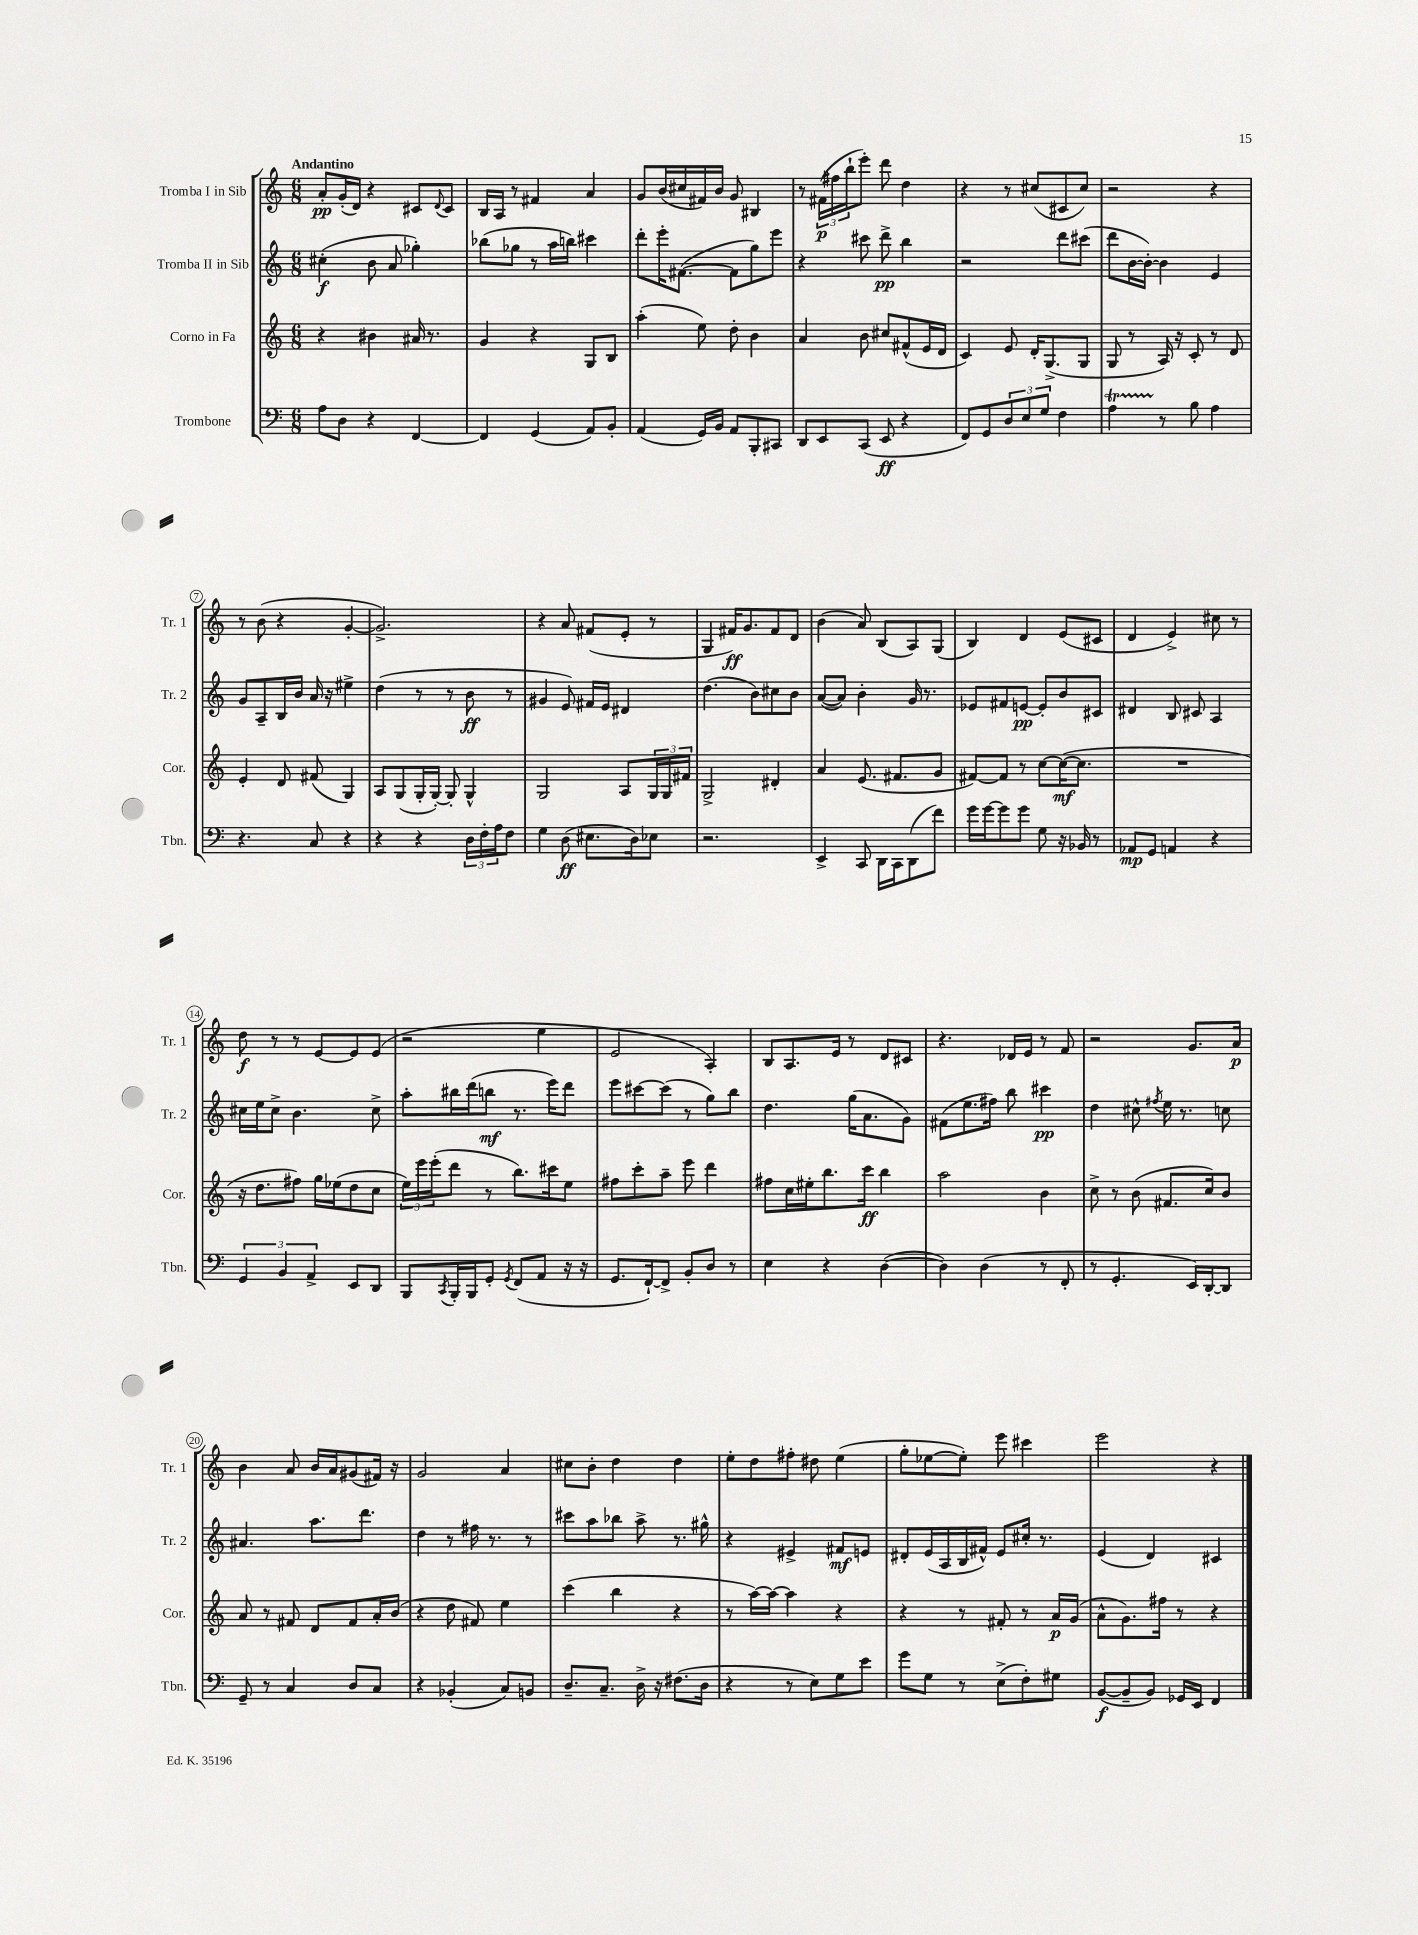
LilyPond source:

<<
\new StaffGroup <<
\new Staff = "s0" \with { instrumentName = "Tromba I in Sib" shortInstrumentName = "Tr. 1" } {
    \clef treble \key c \major \numericTimeSignature \time 6/8 \tempo "Andantino"
    a'8-.\pp g'16-.( d'16) r4 cis'8 \appoggiatura { d'8 } cis'8 |
    b16 a16 r8 fis'4 a'4 |
    g'8 b'16( cis''16 fis'16) b'16 g'8 bis4 |
    r8 \tuplet 3/2 { fis'16\p( fis''16 b''16-! } e'''8-.) d'''8 d''4 |
    r4 r8 cis''8( cis'8 cis''8) |
    r2 r4 |
    r8 b'8( r4 g'4~-. |
    g'2.->) |
    r4 a'8 fis'8( e'8-. r8 |
    g4 fis'16\ff) g'8. fis'8 d'8 |
    b'4( a'8) b8( a8) g8( |
    b4) d'4 e'8( cis'8 |
    d'4 e'4->) cis''8 r8 |
    d''8\f r8 r8 e'8~ e'8 e'8( |
    r2 e''4 |
    e'2 a4-.) |
    b8 a8. e'16 r8 d'8 cis'8 |
    r4. des'16 e'16 r8 f'8 |
    r2 g'8. a'16\p |
    b'4 a'8 b'16 a'16 gis'8( fis'16) r16 |
    g'2 a'4 |
    cis''8 b'8-. d''4 d''4 |
    e''8-. d''8 fis''8-. dis''8 e''4( |
    g''8-. ees''8~ ees''8-.) e'''8 cis'''4 |
    e'''2 r4 \bar "|." |
}
\new Staff = "s1" \with { instrumentName = "Tromba II in Sib" shortInstrumentName = "Tr. 2" } {
    \clef treble \key c \major \numericTimeSignature \time 6/8
    cis''4-.\f( b'8 a'8 ges''4-.) |
    bes''8( ges''8 r8 a''16 b''16) cis'''4 |
    d'''8-. e'''16-. fis'8.~( fis'8 g''8) e'''8 |
    r4 cis'''8 d'''8->\pp b''4 |
    r2 d'''8 cis'''8( |
    d'''8 b'16~ b'16~-.) b'4 e'4 |
    g'8 a8-- b16 b'16 a'16 r16 eis''4-> |
    d''4( r8 r8 b'8\ff r8 |
    gis'4 e'8) fis'16 e'16 dis'4 |
    d''4.( b'8) cis''8 b'8 |
    a'8~( a'8) b'4-. g'16 r8. |
    ees'8 fis'8 e'8~\pp e'8-. b'8 cis'8 |
    dis'4 b8 cis'8 a4 |
    cis''16 e''16 cis''8-> b'4. cis''8-> |
    a''8-. bis''16 d'''16( b''8\mf r8. e'''16) d'''8 |
    e'''8 cis'''8~ cis'''8( r8 g''8) b''8 |
    d''4. g''16( a'8. g'8) |
    fis'8( e''8. fis''16) b''8 cis'''4\pp |
    d''4 cis''8-^ \acciaccatura { fis''8 } e''16 r8. c''8 |
    ais'4. a''8. d'''8. |
    d''4 r8 fis''16 r8. r8 |
    cis'''8 a''8 bes''8 a''8-> r8. gis''16-^ |
    r4 eis'4-> fis'8\mf e'8 |
    dis'8-. e'16( a16 b16 fis'16-^) e'8 cis''16-. r8. |
    e'4( d'4) cis'4 \bar "|." |
}
\new Staff = "s2" \with { instrumentName = "Corno in Fa" shortInstrumentName = "Cor." } {
    \clef treble \key c \major \numericTimeSignature \time 6/8
    r4 bis'4 ais'16 r8. |
    g'4 r4 g8 b8 |
    a''4-.( e''8) d''8-. b'4 |
    a'4 b'8 cis''8 fis'8-^( e'16 d'16 |
    c'4) e'8 d'16-. g8.->( g8 |
    g8 r8 a16) r16 c'8-. r8 d'8 |
    e'4-. d'8 fis'8( g4) |
    a8 g8( g16-. g16~-.) g8-. g4-^ |
    g2 a8 \tuplet 3/2 { g16 g16 fis'16 } |
    g2-> dis'4-. |
    a'4 e'8.( fis'8. g'8 |
    fis'8~) fis'8 r8 c''8~ c''16~\mf( c''8. |
    R2. |
    r16 d''8. fis''8) g''16 ees''16( d''8 c''8 |
    \tuplet 3/2 { e''16) e'''16 e'''16-.( } d'''8 r8 b''8.) cis'''16 e''8 |
    fis''8 c'''8-. a''8-- e'''8 d'''4 |
    fis''8 c''16 eis''16-. b''8. c'''16\ff b''4 |
    a''2 b'4 |
    c''8-> r8 b'8( fis'8. c''16) b'8 |
    a'8 r8 fis'8 d'8 fis'8 a'16-. b'16( |
    r4 d''8 fis'8) e''4 |
    c'''4( b''4 r4 |
    r8 a''16~) a''16~ a''4 r4 |
    r4 r8 fis'8-. r8 a'16\p g'16( |
    a'8-^ g'8.) fis''16 r8 r4 \bar "|." |
}
\new Staff = "s3" \with { instrumentName = "Trombone" shortInstrumentName = "Tbn." } {
    \clef bass \key c \major \numericTimeSignature \time 6/8
    a8 d8 r4 f,4~ |
    f,4 g,4( a,8) b,8-. |
    a,4( g,16) b,16 a,8 b,,8-. cis,8 |
    d,8 e,8 c,8( e,8\ff r4 |
    f,8) g,8 \tuplet 3/2 { d8 e8 g8 } f4 |
    a4\startTrillSpan r8\stopTrillSpan b8 a4 |
    r4. c8 r4 |
    r4 r4 \tuplet 3/2 { d16 f16-. a16 } f8 |
    g4 d8\ff( eis8. d16) ees8 |
    r2. |
    e,4-> c,8 d,16 c,16 d,8( f'8) |
    g'16 g'16~ g'8 g'8 g8 r16 bes,16 r8 |
    aes,8\mp g,8 a,4 r4 |
    \tuplet 3/2 { g,4 b,4 a,4-> } e,8 d,8 |
    b,,8 \acciaccatura { c,8 } b,,16-. b,,16 g,8-. \acciaccatura { g,8 } f,8( a,8 r16 r16 |
    g,8. f,16~-!) f,8-> b,8-. d8 r8 |
    e4 r4 d4~( |
    d4) d4( r8 f,8-. |
    r8 g,4.-. e,16) d,16~-. d,8 |
    g,8-- r8 c4 d8 c8 |
    r4 bes,4-.( c8) b,8 |
    d8.-- c8.-- d16-> r16 fis8.( d16 |
    r4 r8 e8) g8 e'8 |
    g'8 g8 r8 e8->( f8-.) gis8 |
    b,8~\f( b,8-- b,8) ges,16 e,16 f,4 \bar "|." |
}
>>
>>
\layout { \context { \Score \override BarNumber.stencil = #(make-stencil-circler 0.1 0.3 ly:text-interface::print) } }
